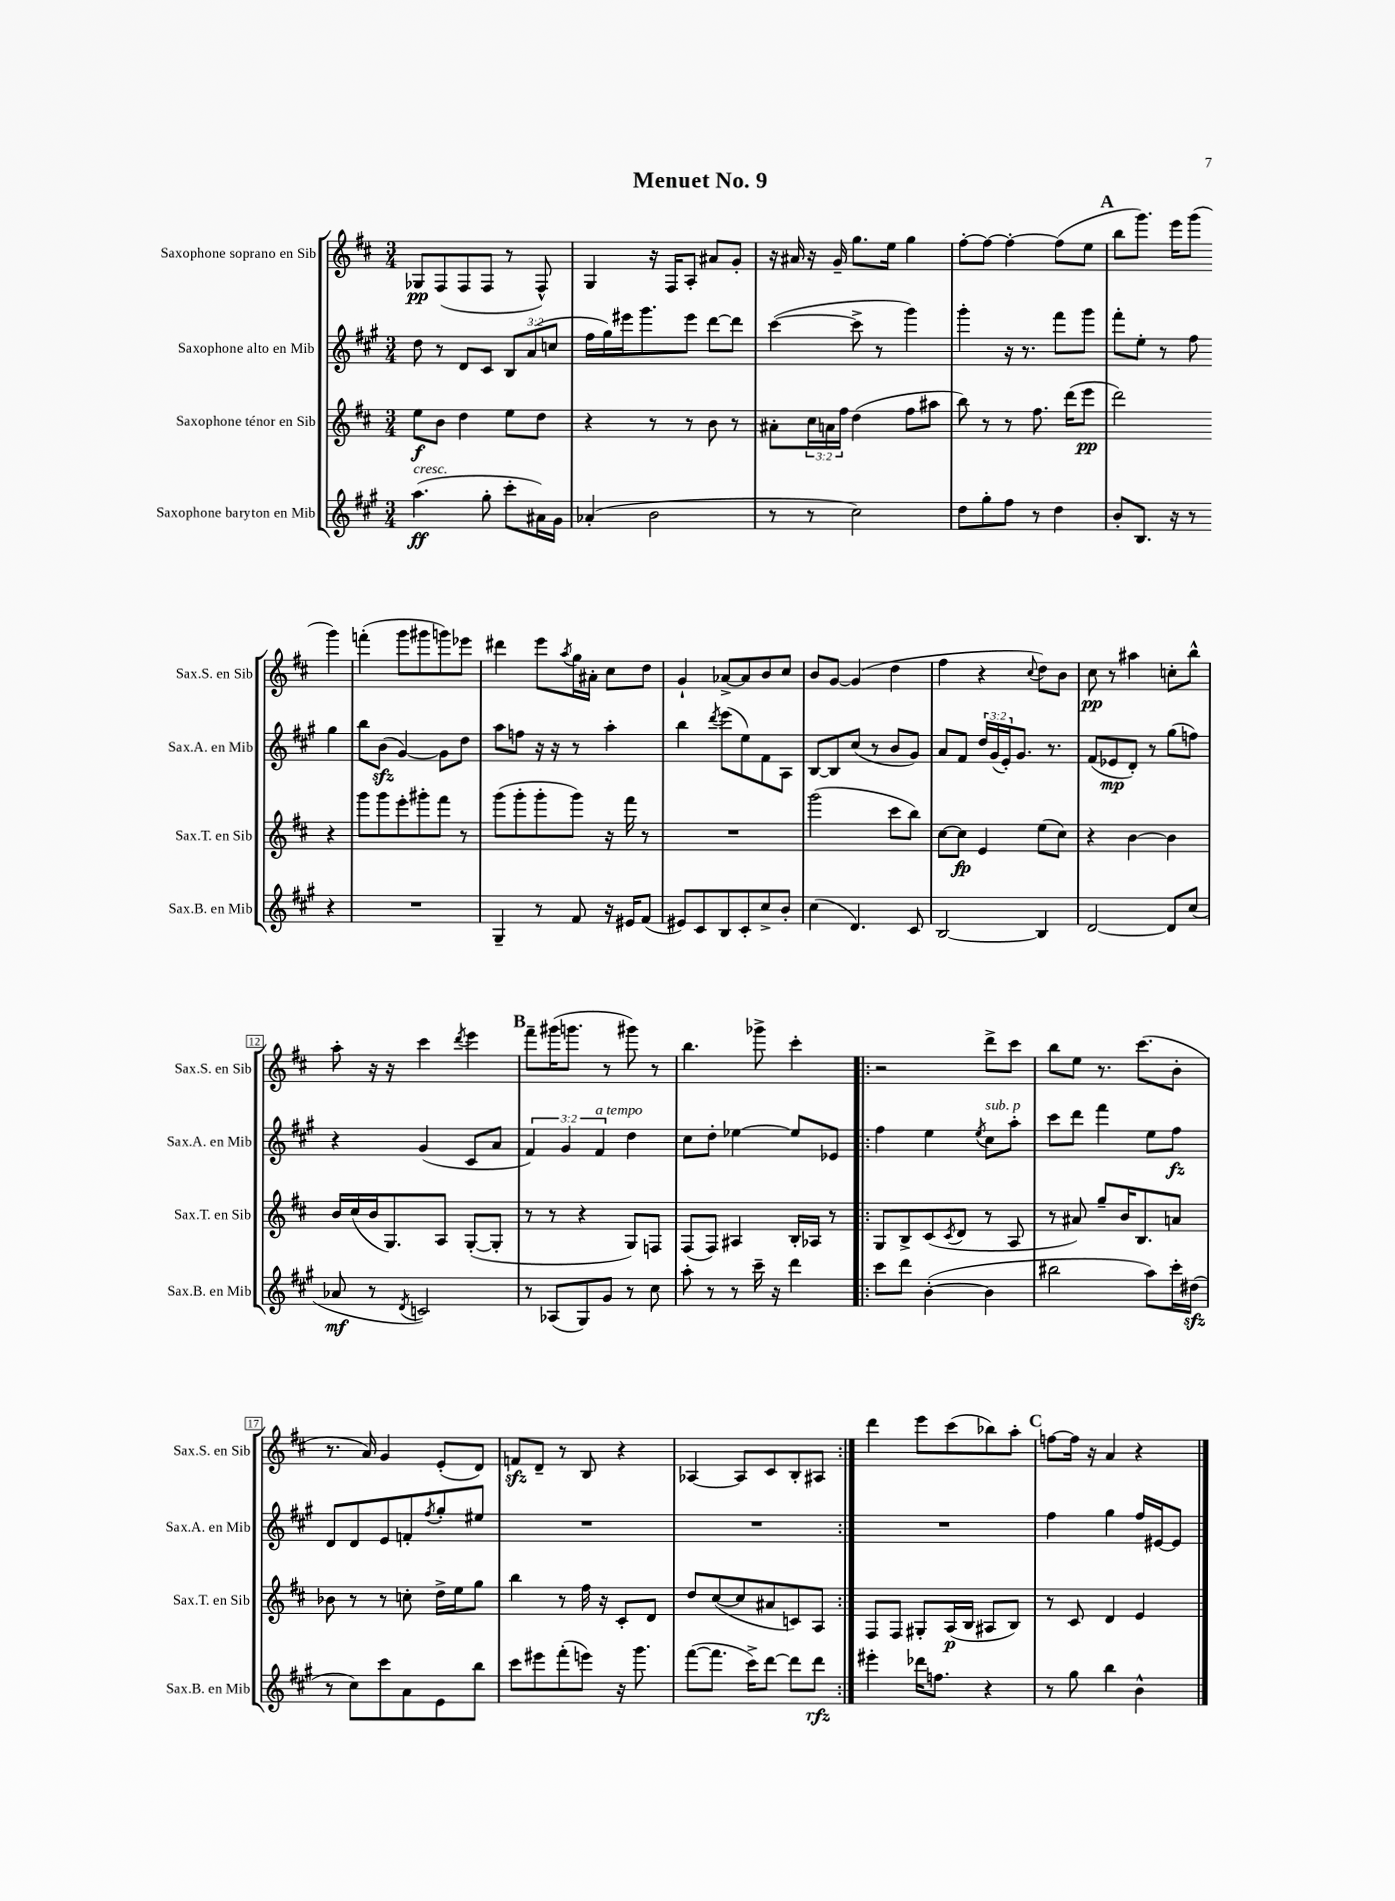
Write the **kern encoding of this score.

**kern	**kern	**kern	**kern
*staff4	*staff3	*staff2	*staff1
*clefG2	*clefG2	*clefG2	*clefG2
*k[f#c#g#]	*k[f#c#]	*k[f#c#g#]	*k[f#c#]
*M3/4	*M3/4	*M3/4	*M3/4
(4.aa\	8ee\L	8dd\	8G-/L
.	8b\J	8r	(8F#/
.	4dd\	8d/L	8F#/
8gg#'\	.	8c#/J	8F#/J
8ccc#'\L	8ee\L	12B/L	8r
.	.	(12a/	.
16a#\L)	8dd\J	.	8F#^^/)
.	.	12cc/J	.
16g#\JJ	.	.	.
=	=	=	=
(4a-'/	4r	16ff#\LL	4G/
.	.	16gg#\)	.
.	.	16eee#\J	.
.	.	8.ggg#\	.
2b\	8r	.	16r
.	.	.	16F#/LK
.	8r	8eee#\J	8A'/J
.	8b\	[8ddd\L	8a#/L
.	8r	8ddd\]J	8g'/J
=	=	=	=
8r	8a#'\L	([4ccc#\	16r
.	.	.	16a#/
8r	24cc#\L	.	16r
.	24a\	.	.
.	.	.	16g~/
.	24ff#\JJ	.	.
2cc#\)	(4dd\	8ccc#^\]	8.gg\L
.	.	8r	.
.	.	.	16ee\Jk
.	8ff#\L	4ggg#\)	4gg\
.	8aa#\J	.	.
=	=	=	=
8dd\L	8bb\)	4ggg#'\	[8ff#'\L
8gg#'\	8r	.	8ff#\_J
8ff#\J	8r	16r	4ff#'\_
.	.	8.r	.
8r	8.ff#\	.	.
4dd\	.	8fff#\L	(8ff#\]L
.	(16ddd\LK	.	.
.	8eee\J	8ggg#\J	8ee\J
=	=	=	=
8b'/L	2ddd\)	8fff#'\L	8bb\L
8.B/J	.	8ee'\J	8.ggg\J)
.	.	8r	.
16r	.	.	16eee\LK
8r	.	8ff#\	(8ggg\J
4r	4r	4gg#\	4ggg\)
=	=	=	=
2.r	8ggg\L	8bb\L	(4fff'\
.	8ggg\	(8b\J	.
.	8eee'\	[4g#/)	8ggg\L
.	8ggg#'\	.	8ggg#\
.	8fff#\J	8g#\]L	8ggg\)
.	8r	8dd\J	8eee-\J
=	=	=	=
4G#~/	(8ggg\L	8aa\L	4ddd#\
.	8ggg'\	8ff\J	.
8r	8ggg'\	16r	8eee\L
.	.	16r	.
.	.	.	8qaa/
8f#/	8ggg\J)	8r	16gg\L
.	.	.	16a#'\JJ
16r	16r	4aa'\	8cc#\L
16e#/LK	16fff#\	.	.
(8f#/J	8r	.	8dd\J
=	=	=	=
8e#/L)	2.r	4bb\	4g`/
8c#/	.	.	.
.	.	8qddd/	.
8B/	.	(8eee\L	[8a-^/L
8c#'/	.	8ee\)	8a-/]
8cc#^/	.	8f#\	8b/
8b'/J	.	8A\J	8cc#/J
=	=	=	=
(4cc#\	(2ggg\	[8B/L	8b/L
.	.	8B/]	[8g/J
4.d/)	.	(8cc#/J	(4g/]
.	.	8r	.
.	8ccc#\L	8b/L	4dd\
8c#/	8bb\J)	8g#/J)	.
=	=	=	=
[2B/	[8cc#\L	8a/L	4ff#\
.	8cc#\]J	8f#/J	.
.	4e/	24dd/LL	4r
.	.	(24g#/	.
.	.	24e'/J)	.
.	.	8.g#/J	.
.	.	.	8qqcc#/
4B/]	(8ee\L	.	8dd\L)
.	.	8.r	.
.	8cc#\J)	.	8b\J
=	=	=	=
[2d/	4r	(8f#/L	8cc#\
.	.	8e-/	8r
.	[4b\	8d'/J)	4aa#\
.	.	8r	.
8d/]L	4b\]	(8gg#\L	8cc'\L
(8cc#/J	.	8ff\J)	8bb^^\J
=	=	=	=
8a-/	16b/LL	4r	8aa'\
.	(16cc#/	.	.
8r	16b/J	.	16r
.	8.G/)	.	16r
8qd/	.	.	.
2c/)	.	(4g#/	4ccc#\
.	8A/J	.	.
.	.	.	8qddd/
.	([8G'/L	8c#/L	4eee\
.	8G'/]J	8a/J	.
=	=	=	=
8r	8r	6f#/)	8fff#~\L
(8A-/L	8r	.	(16ggg#\K
.	.	6g#/	.
.	.	.	8.ggg\J
8G#/)	4r	.	.
.	.	6f#/	.
8g#/J	.	.	8r
8r	8G/L)	4dd\	8ggg#\)
8cc#\	8F/J	.	8r
=	=	=	=
8aa'\	(8F#/L	8cc#\L	4.bb\
8r	8F#/J)	8dd'\J	.
8r	4A#/	[4ee-\	.
16ccc#~\	.	.	8ggg-^\
16r	.	.	.
4ddd\	16B'/LL	8ee-/]L	4ccc#'\
.	16A-/JJ	.	.
.	8r	8e-/J	.
=!|:	=!|:	=!|:	=!|:
8ccc#\L	8G/L	4ff#\	2r
8ddd\J	8B^/	.	.
([4b'\	(8c#/	4ee\	.
.	8qc#/	.	.
.	8d/J	.	.
.	.	8qee/	.
4b\]	8r	8cc#\L	8ddd^\L
.	8A/	8aa'\J	8ccc#\J
=	=	=	=
2bb#\	8r	8ccc#\L	8bb\L
.	8a#/)	8ddd\J	8ee\J
.	8gg~/L	4fff#\	8.r
.	16b/K	.	.
.	8.B/	.	(8.ccc#\L
8aa\L)	.	8ee\L	.
16ccc#'\L	8a/J	8ff#\J	8b'\J
(16dd#\JJ	.	.	.
=	=	=	=
8r	8b-\	8d/L	8.r
8cc#\L)	8r	8d/	.
.	.	.	16a/)
8ccc#\	8r	8e/	4g/
8a\	8cc'\	8f'/	.
.	.	8qff#/	.
8e\	16dd^\LL	8gg#'/	(8e'/L
.	16ee\J	.	.
8bb\J	8gg\J	8ee#/J	8d/J)
=	=	=	=
8ccc#\L	4bb\	2.r	8f/L
8eee#\	.	.	8d~/J
(8fff#'\	8r	.	8r
8eee\J)	16ff#\	.	8B/
.	16r	.	.
16r	8c#'/L	.	4r
8.ggg#\	.	.	.
.	8d/J	.	.
=	=	=	=
([8fff#\L	8dd/L	2.r	[4A-/
8.fff#\]J	([8cc#/	.	.
.	8cc#/]	.	8A-/]L
16ccc#^\LK)	.	.	.
[8ddd\J	8a#/	.	8c#/
8ddd\]L	8c/)	.	8B'/
8ddd\J	8A/J	.	8A#/J
=:|!	=:|!	=:|!	=:|!
4eee#'\	8F#/L	2.r	4ddd\
.	8F#/J	.	.
16ddd-\LK	8G#'/L	.	8eee\L
8.ff\J	.	.	.
.	(16A/L	.	(8ccc#\
.	16B/JJ	.	.
4r	8A#/L	.	8bb-\)
.	8B/J)	.	8aa'\J
=	=	=	=
8r	8r	4ff#\	[8ff\L
8gg#\	8c#/	.	16ff\]Jk
.	.	.	16r
4bb\	4d/	4gg#\	4a/
4b^^\	4e/	16ff#/LL	4r
.	.	[16e#/J	.
.	.	8e#/]J	.
==	==	==	==
*-	*-	*-	*-
